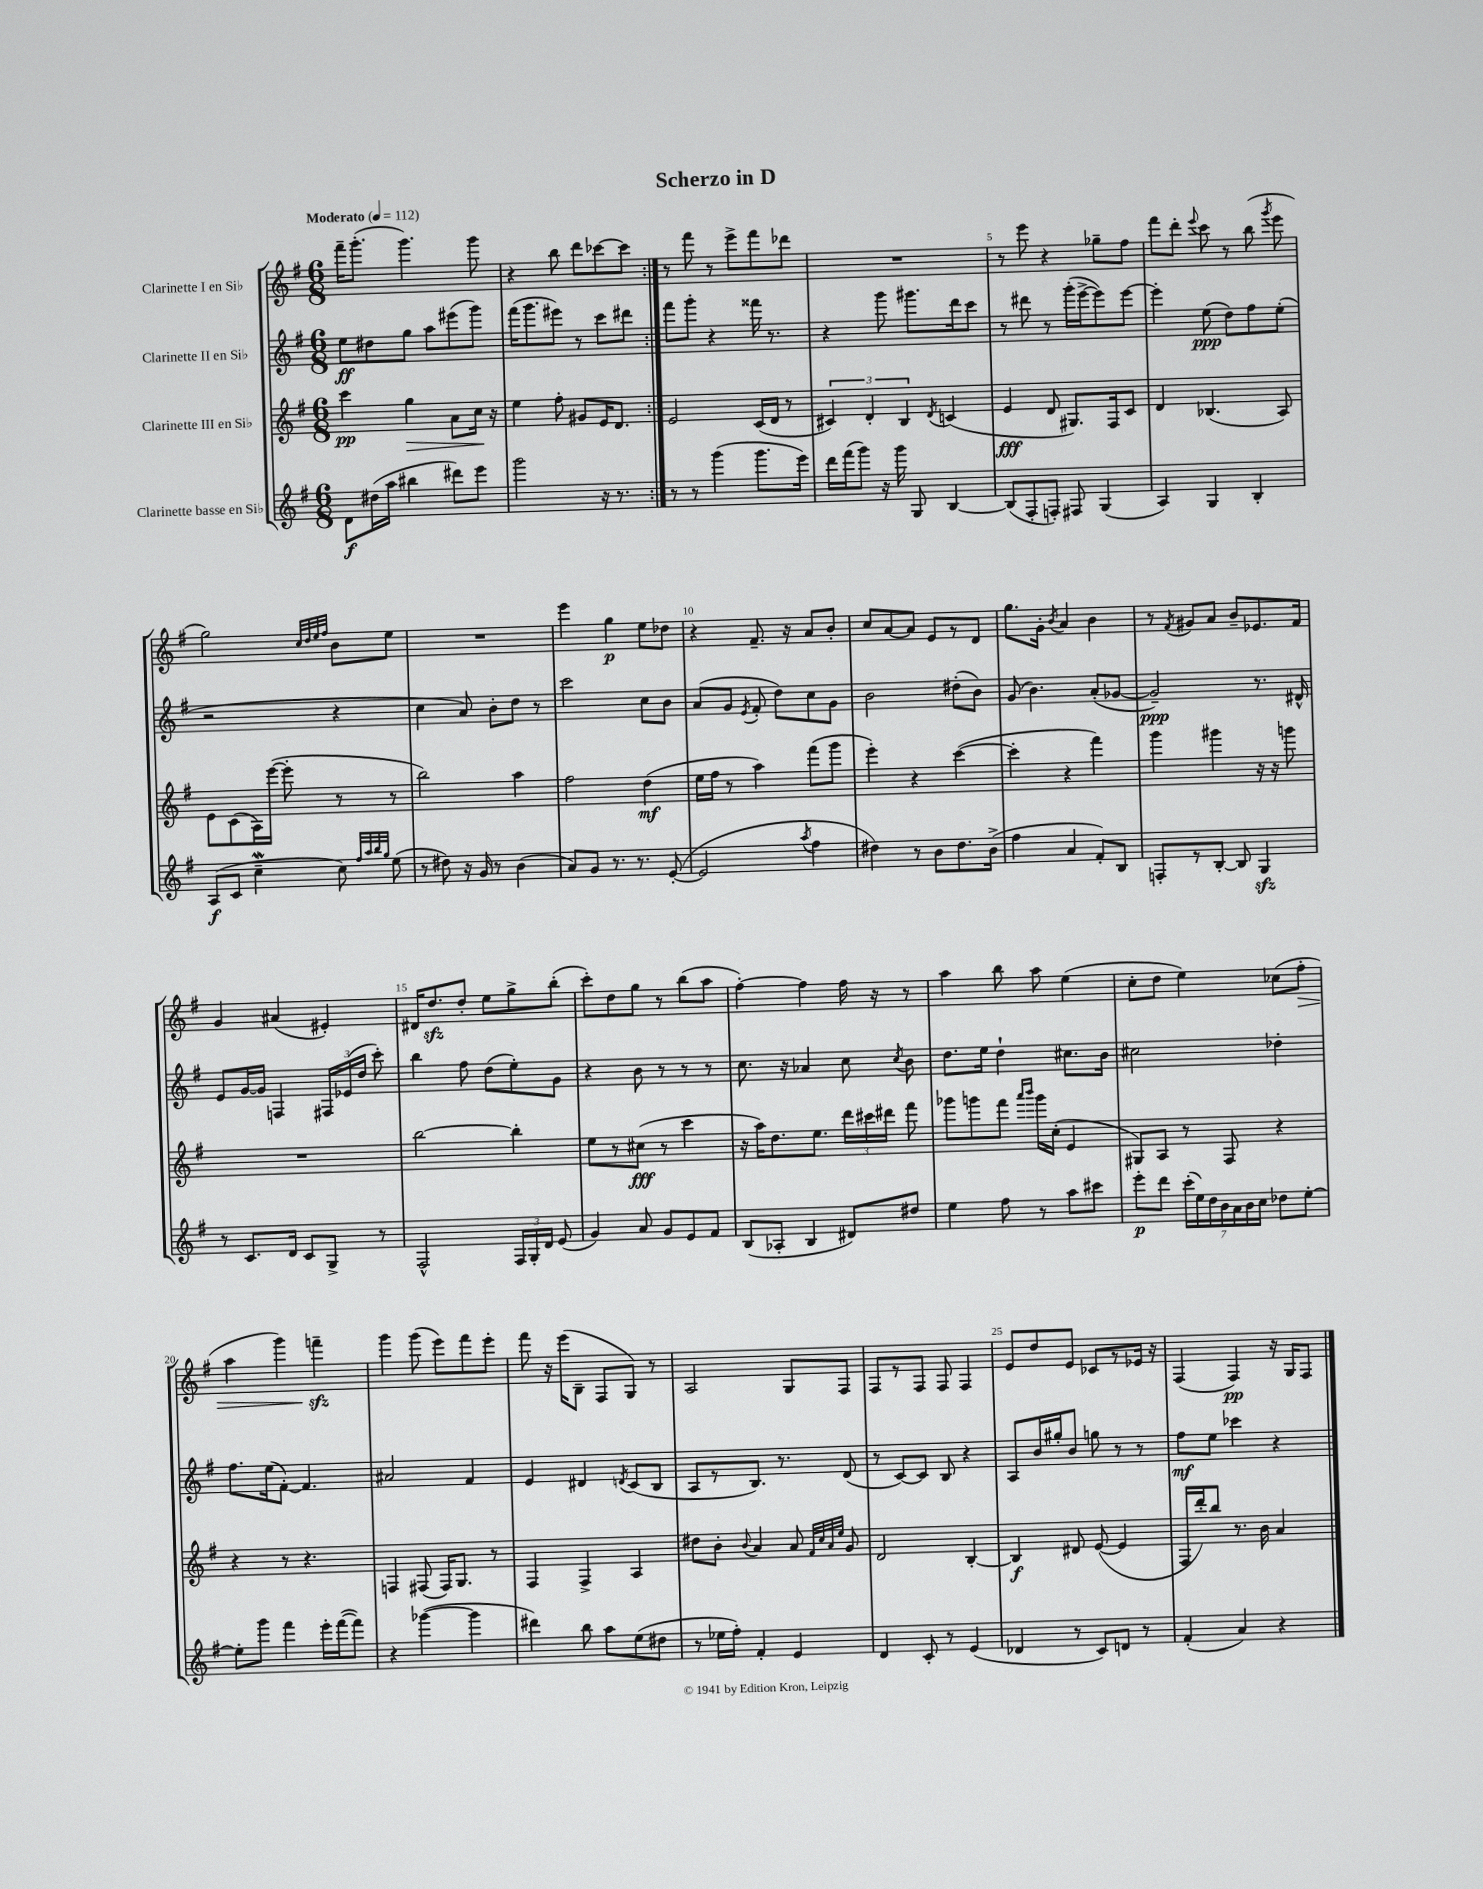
\header { title = "Scherzo in D" }
<<
\new StaffGroup <<
\new Staff = "s0" \with { instrumentName = "Clarinette I en Sib" } {
    \clef treble \key g \major \numericTimeSignature \time 6/8 \tempo "Moderato" 4 = 112
    \autoBeamOff \repeat volta 2 { fis'''16[-- g'''8.]-.( g'''4.) g'''8 |
    r4 b''8 d'''8[ ces'''8~ ces'''8] | }
    r8 fis'''8 r8 e'''8[-> fis'''8 des'''8] |
    R2. |
    r8 e'''8 r4 ges''8[-- fis''8] |
    fis'''8[ d'''8]-. \appoggiatura { e'''8 } c'''8 r8 b''8( \acciaccatura { g'''8 } e'''8 |
    g''2) \grace { c''32[ d''32 e''32 fis''32] } b'8[ e''8] |
    R2. |
    e'''4 g''4\p e''8[ des''8] |
    r4 fis'8.-- r16 a'8[ b'8]-. |
    c''8[ a'8~ a'8] e'8[ r8 d'8] |
    g''8.[ g'16]-. \acciaccatura { b'8 } a'4 b'4 |
    r8 \acciaccatura { fis'8 } gis'8[ a'8] b'8[-- ees'8. fis'16] |
    g'4 ais'4( eis'4-.) |
    dis'16[ d''8.\sfz d''8]-. e''8[ g''8-> b''8]-.( |
    c'''8[-.) d''8 g''8] r8 b''8[( a''8] |
    fis''4~-.) fis''4 fis''16 r16 r8 |
    a''4 b''8 a''8 e''4( |
    c''8[-. d''8] e''4) ces''8[( fis''8]-.\> |
    a''4 g'''4) f'''4--\sfz\! |
    g'''4 g'''8( e'''8[) fis'''8 e'''8]-. |
    fis'''8 r16 e'''16[( b8]-- fis8[ g8]) r8 |
    a2 g8[ fis8] |
    fis8[ r8 fis8] fis8 fis4 |
    e'8[ d''8 e'8] ces'8[ r8 ees'16] r16 |
    fis4( fis4\pp) r16 g16[ fis8] \bar "|." |
}
\new Staff = "s1" \with { instrumentName = "Clarinette II en Sib" } {
    \clef treble \key g \major \numericTimeSignature \time 6/8
    \autoBeamOff \repeat volta 2 { e''8[\ff dis''8 g''8] a''8[ eis'''8( g'''8]) |
    fis'''16[( g'''8. eis'''8]) r8 c'''8[ dis'''8] | }
    fis'''8[ g'''8]-. r4 fisis'''16 r8. |
    r4 g'''8 gis'''8.[ d'''16 c'''8] |
    r8 dis'''8 r8 g'''16[-.( e'''16~-> e'''8) e'''8]~ |
    e'''4-. e''8\ppp( d''8[) fis''8 e''8]-.( |
    r2 r4 |
    c''4 a'8) b'8[-. d''8] r8 |
    c'''2 c''8[ b'8] |
    a'8[( g'8] \acciaccatura { e'8 } fis'8-. d''8[) c''8 g'8] |
    b'2 dis''8[-.( b'8]) |
    g'8( b'4.) a'8[-.( ges'8]~ |
    ges'2--\ppp) r8. dis'16-^ |
    e'8[ g'16~ g'16] f4 \tuplet 3/2 { fis16[ ees'16( d''16] } c'''8-.) |
    b''4 fis''8 d''8[( e''8-.) g'8] |
    r4 b'8 r8 r8 r8 |
    c''8. r16 aes'4 c''8 \acciaccatura { c''8 } b'8 |
    d''8.[ e''16] d''4-! cis''8.[ b'16] |
    cis''2 des''4-. |
    fis''8.[ e''16( fis'8]~-.) fis'4. |
    ais'2 fis'4 |
    e'4 dis'4 \acciaccatura { d'8 } c'8[( b8] |
    a8[ r8 b8.]) r8. d'8( |
    r8 c'8[~) c'8] b8 r4 |
    a8[ b'16 gis''16-. b'8] g''8 r8 r8 |
    fis''8[\mf e''8] ces'''4 r4 \bar "|." |
}
\new Staff = "s2" \with { instrumentName = "Clarinette III en Sib" } {
    \clef treble \key g \major \numericTimeSignature \time 6/8
    \autoBeamOff \repeat volta 2 { c'''4\pp g''4\> a'8[ c''16]\! r16 |
    e''4 fis''8-. gis'8[ e'16 d'8.] | }
    e'2 c'16[( d'16] r8 |
    \tuplet 3/2 { cis'4) d'4-. b4 } \acciaccatura { d'8 } c'4( |
    e'4\fff d'8 gis8.[) fis16 c'8] |
    d'4 bes4.( a8) |
    e'8[ c'8( a16) e'''16]~( e'''8-. r8 r8 |
    b''2) a''4 |
    fis''2 d''4\mf( |
    e''16[ fis''16] r8 a''4) fis'''8[( g'''8] |
    e'''4-.) r4 c'''4~( |
    c'''4-. r4 fis'''4) |
    g'''4 gis'''4 r16 r16 g'''8 |
    R2. |
    b''2~ b''4-. |
    e''8[ r8 cis''8]\fff( r8 c'''4 |
    r16 a''16[) d''8. e''8.] \tuplet 3/2 { d'''16[ cis'''16 dis'''16] } fis'''8 |
    ges'''8[ g'''8 fis'''8] \grace { a'''16[ b'''16] } g'''16[ c''16]-.( e'4 |
    gis8[) a8] r8 fis8 r4 |
    r4 r8 r4. |
    f4 fis8( fis16[) g8.] r8 |
    fis4 fis4-> a4 |
    dis''8[ b'8]-. \appoggiatura { b'8 } a'4 a'8 \grace { fis'32[ c''32 a'32 e''32] } g'8 |
    d'2 b4~-. |
    b4\f dis'8 e'8~( e'4 |
    fis16[ d'''16-.) b''8] r8. b'16 a'4 \bar "|." |
}
\new Staff = "s3" \with { instrumentName = "Clarinette basse en Sib" } {
    \clef treble \key g \major \numericTimeSignature \time 6/8
    \autoBeamOff \repeat volta 2 { d'8[\f dis''16( a''16] bis''4 dis'''8[) e'''8] |
    g'''2 r16 r8. | }
    r8 r8 g'''4( g'''8.[ e'''16]) |
    d'''16[ fis'''16( g'''8]) r16 g'''16 g8 b4~ |
    b8[( fis8-. f8]-.) fis8 g4( |
    a4) g4 b4-. |
    a8[\f( c'8] c''4--\mordent c''8) \grace { fis''32[ a''32 b''32 g''32] } e''8( |
    r8 dis''8) r16 g'16 r8 b'4( |
    a'8[) g'8] r8. r8. e'8~-.( |
    e'2 \acciaccatura { a''8 } fis''4 |
    dis''4) r8 b'8[ dis''8. b'16]->( |
    fis''4 a'4 fis'8[-.) b8] |
    f8[-. r8 b8]~-. b8 g4\sfz |
    r8 c'8.[ d'16] c'8[ g8]-> r8 |
    fis2-^ \tuplet 3/2 { fis16[ g16-. d'16] } e'8( |
    g'4) a'8 g'8[ e'8 fis'8] |
    b8[( aes8]-. b4 dis'8[) dis''8] |
    e''4 fis''8 r8 a''8[ cis'''8] |
    e'''8[-.\p d'''8] \tuplet 7/4 { c'''16[-.( e''16) d''16 b'16 a'16 b'16 c''16] } des''8[ e''8]~-. |
    e''8[-. g'''8] fis'''4 e'''16[-. fis'''16~( fis'''8]) |
    r4 ges'''4~( ges'''4 |
    dis'''4) b''8 a''8[ e''8( dis''8] |
    r8 ees''16[ fis''16]-.) fis'4-. e'4 |
    d'4 c'8-. r8 e'4( |
    des'4 r8 c'8[) d'8] r8 |
    fis'4-.( a'4) r4 \bar "|." |
}
>>
>>
\layout { \context { \Score \override BarNumber.break-visibility = ##(#f #t #t) barNumberVisibility = #(every-nth-bar-number-visible 5) } }
